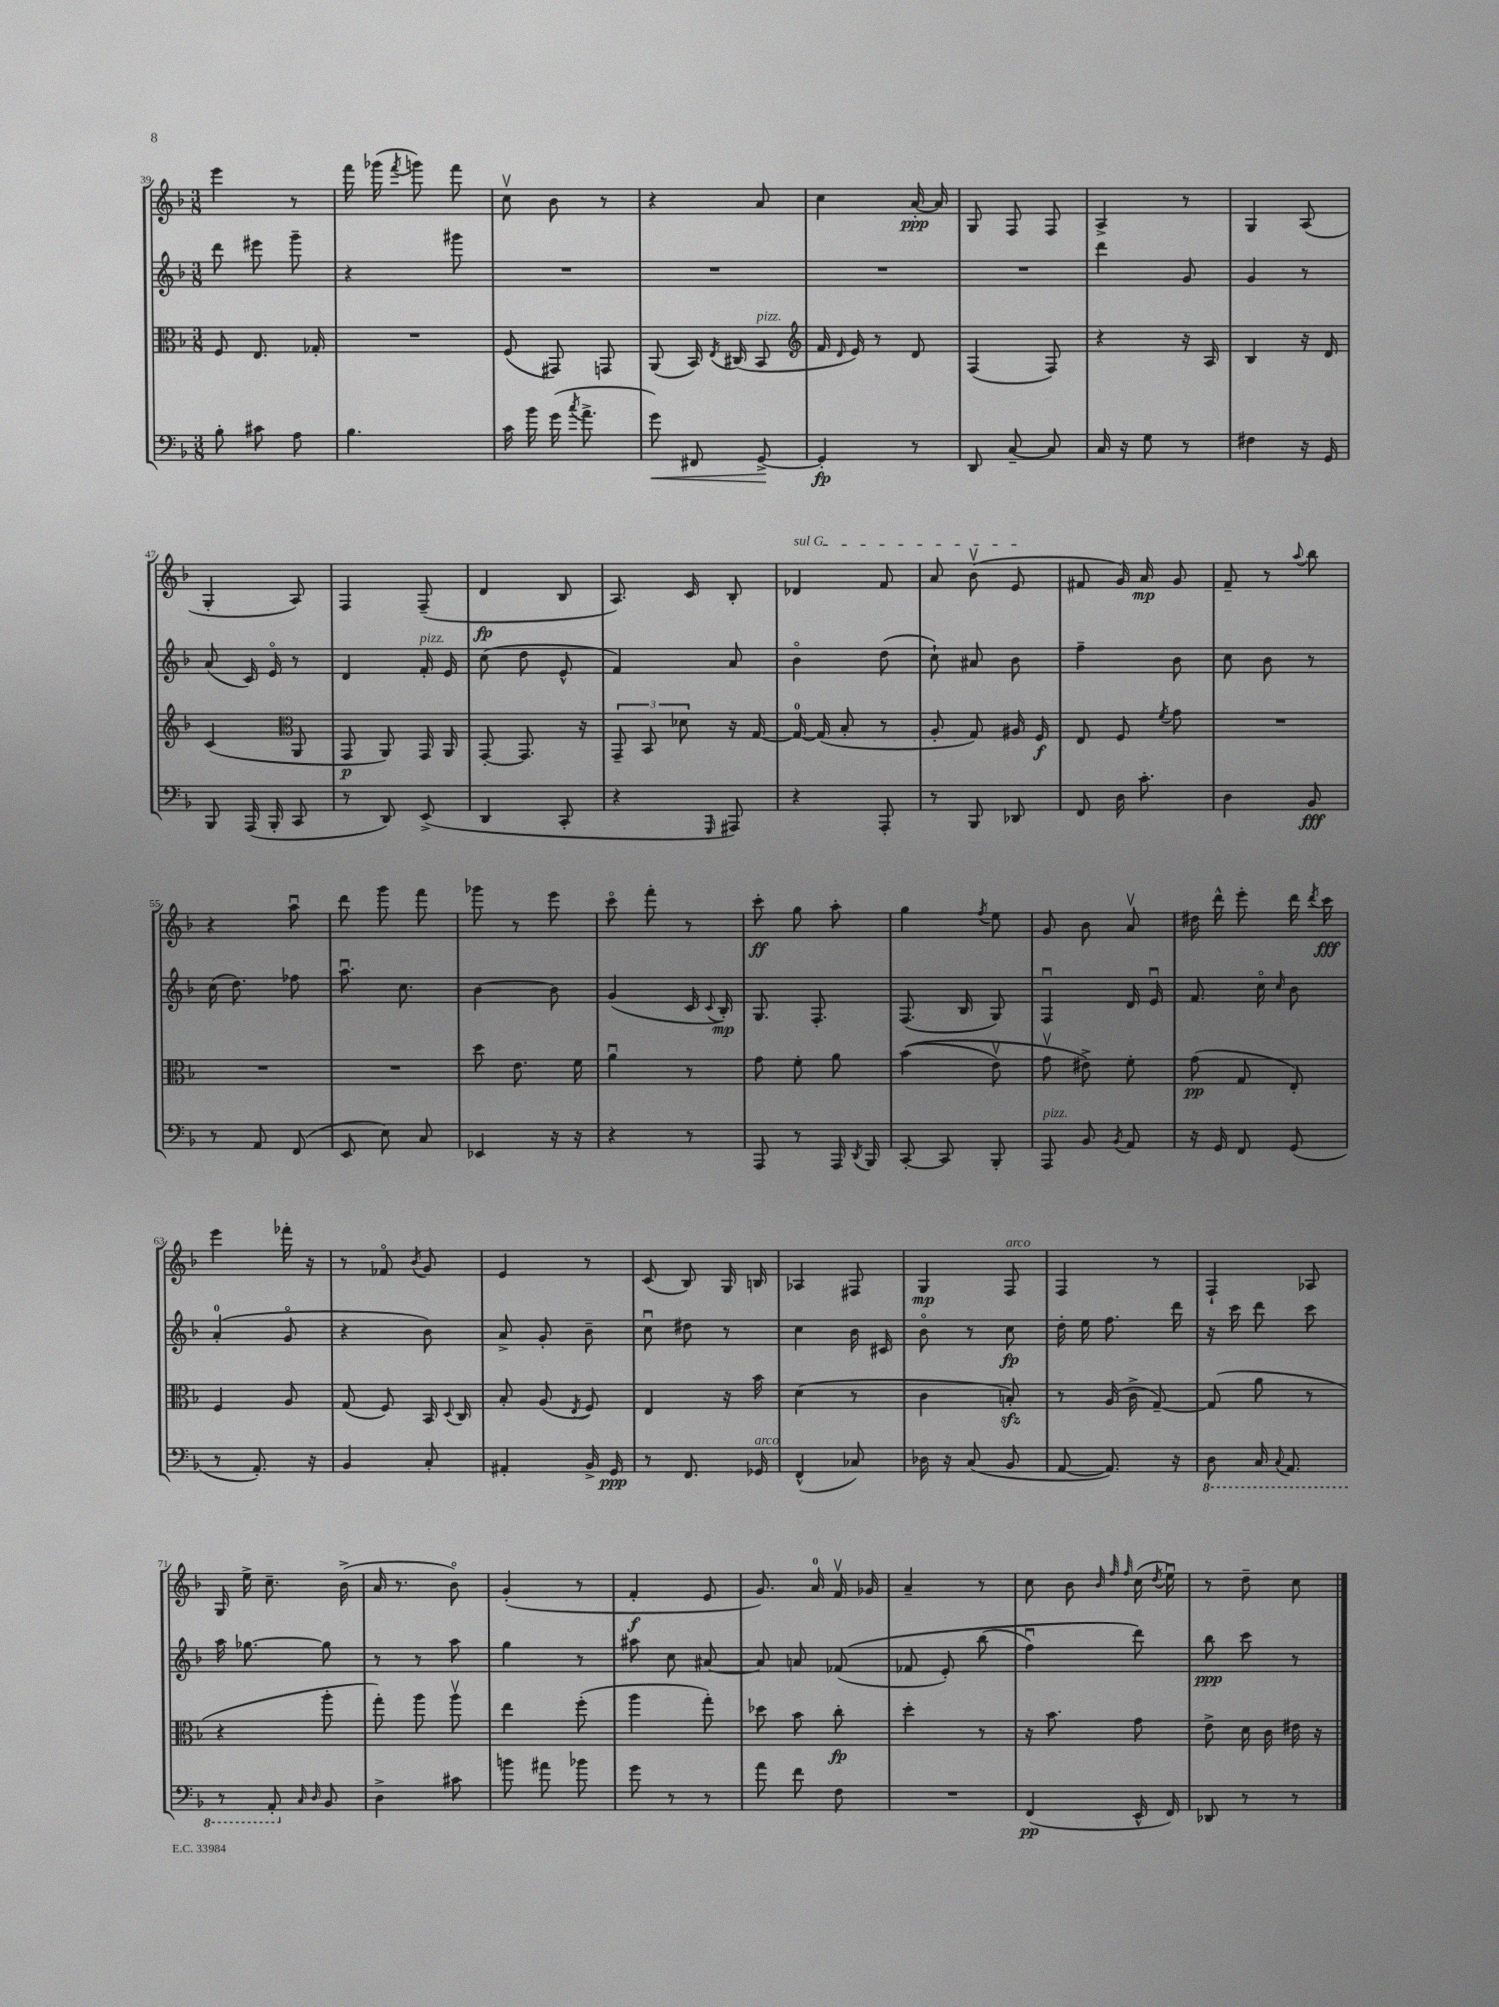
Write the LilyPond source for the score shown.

<<
\new StaffGroup <<
\new Staff = "s0" {
    \clef treble \key f \major \numericTimeSignature \time 3/8
    \autoBeamOff e'''4 r8 |
    f'''16 ges'''16( \acciaccatura { f'''8 } g'''8) f'''8 |
    c''8\upbow bes'8 r8 |
    r4 a'8 |
    c''4 a'16~-.\ppp a'16 |
    g8 f8 f8 |
    a4-> r8 |
    g4 a8( |
    g4-. a8) |
    f4 f8--( |
    d'4\fp bes8 |
    a8.) c'16 bes8-. |
    \once \override TextSpanner.bound-details.left.text = \markup { \italic "sul G" } des'4\startTextSpan f'8 |
    a'8 bes'8\upbow( e'8\stopTextSpan |
    fis'8 g'16) a'16\mp g'8 |
    f'8-- r8 \appoggiatura { a''8 } bes''8 |
    r4 a''8\downbow |
    d'''8 g'''8 f'''8 |
    ges'''8 r8 e'''8 |
    c'''8\flageolet f'''8-. r8 |
    c'''8-.\ff g''8 a''8-. |
    g''4 \acciaccatura { f''8 } e''8 |
    g'8 bes'8 a'8\upbow |
    dis''16 d'''16-^ e'''8-. d'''16 \acciaccatura { d'''8 } c'''16\fff |
    e'''4 fes'''16-. r16 |
    r8 fes'8\flageolet \acciaccatura { bes'8 } g'8 |
    e'4 r8 |
    c'8( bes8) g16 b16 |
    aes4 fis8 |
    g4\mp f8^\markup { \italic "arco" } |
    f4 r8 |
    f4-! aes8 |
    g16 e''16-> c''8.-- bes'16->( |
    a'16 r8. bes'8\flageolet) |
    g'4-.( r8 |
    f'4-.\f e'8 |
    g'8.) a'16-0 f'16\upbow ges'16 |
    a'4-- r8 |
    c''8 bes'8 \grace { bes'32 f''32 f''32 } c''16( \acciaccatura { d''8 } e''16\downbow) |
    r8 d''8-- c''8 \bar "|." |
}
\new Staff = "s1" {
    \clef treble \key f \major \numericTimeSignature \time 3/8
    \autoBeamOff d'''8 eis'''8 g'''8-- |
    r4 gis'''8 |
    R4. |
    R4. |
    R4. |
    R4. |
    d'''4 g'8 |
    g'4 r8 |
    a'8( c'16) e'16\flageolet r8 |
    d'4 f'16-.^\markup { \italic "pizz." } e'16 |
    c''8( d''8 e'8-^ |
    f'4) a'8 |
    bes'4\flageolet d''8( |
    c''8-!) ais'8 bes'8 |
    f''4-- bes'8 |
    c''8 bes'8 r8 |
    c''16( d''8.) fes''8 |
    a''8.\downbow c''8. |
    bes'4~ bes'8 |
    g'4( c'16 \appoggiatura { c'8 } bes16-.\mp) |
    g8. f8.-. |
    f8.( bes16 g8) |
    f4\downbow d'16 e'16\downbow |
    f'8. c''16\flageolet \grace { c''16 } bes'8 |
    a'4-0-.( g'8\flageolet |
    r4 bes'8) |
    a'8-> g'8-. bes'8-- |
    c''8\downbow dis''8 r8 |
    c''4 bes'16 cis'16 |
    bes'8\flageolet r8 c''8\fp |
    d''16-. e''16 f''8. d'''16 |
    r16 c'''16 d'''8 c'''8 |
    a''16 ges''8.~ ges''8 |
    r8 r8 a''8 |
    g''4 r8 |
    ais''8 c''8 ais'8~ |
    ais'8 a'8 fes'8(\( |
    fes'8 e'8-.) bes''8( |
    f''4\downbow) d'''8\) |
    bes''8\ppp c'''8 r8 \bar "|." |
}
\new Staff = "s2" {
    \clef alto \key f \major \numericTimeSignature \time 3/8
    \autoBeamOff f8 e8. ges16-. |
    R4. |
    f8( gis,8) g,8 |
    a,8( bes,16) \acciaccatura { e8 } cis16( bes,8^\markup { \italic "pizz." } |
    \clef treble f'16 \grace { d'16 } e'16) r8 d'8 |
    f4( f8) |
    r4 r16 a16 |
    bes4 r16 d'16 |
    c'4( \clef alto a,8 |
    g,8\p a,8) g,16 a,16 |
    g,8~-. g,8. r16 |
    \tuplet 3/2 { g,8-- bes,8 des'8 } r16 g16~ |
    g16-0~ g16( bes8-. r8 |
    a8-. g8) ais16 f16\f |
    e8 f8 \acciaccatura { f'8 } g'8 |
    R4. |
    R4. |
    R4. |
    d''8 e'8. f'16 |
    a'4\downbow r8 |
    g'8 f'8-. a'8 |
    bes'4(\( e'8\upbow) |
    g'8\upbow eis'8->\) f'8-. |
    g'8\pp( g8 e8-.) |
    f4 a8 |
    g8( f8) bes,16 \appoggiatura { d8 } c16 |
    bes8-. a8( \acciaccatura { e8 } f8) |
    e4 r16 bes'16 |
    d'4( r8 |
    c'4 b8-.\sfz) |
    r8 a16( c'16-> g8~--) |
    g8( a'8 r8 |
    r4 a''8-. |
    g''8-.) a''8 a''8\upbow |
    e''4 f''8-.( |
    a''4 g''8-.) |
    des''8 bes'8 c''8-.\fp |
    d''4-. r8 |
    r16 bes'8. g'8 |
    e'8-> d'16 c'16 eis'16 r16 \bar "|." |
}
\new Staff = "s3" {
    \clef bass \key f \major \numericTimeSignature \time 3/8
    \autoBeamOff bes8-. cis'8 a8 |
    bes4. |
    c'16 bes'16 g'16( \acciaccatura { c''8 } a'8.-> |
    g'8\<) fis,8 g,8~->\! |
    g,4-.\fp r8 |
    d,8 c8~-- c8 |
    c16 r16 g8 r8 |
    fis4 r16 g,16 |
    bes,,8 a,,16( bes,,16-. c,8 |
    r8 d,8) e,8->( |
    d,4 c,8-. |
    r4 \grace { g,,16 } ais,,8) |
    r4 a,,8-. |
    r8 bes,,8 des,8 |
    f,8 d16 c'8.-. |
    d4 bes,8\fff |
    r8 a,8 f,8( |
    e,8 e8) c8 |
    ees,4 r16 r16 |
    r4 r8 |
    a,,8 r8 a,,16 \acciaccatura { d,8 } bes,,16 |
    c,8~-. c,8 bes,,8-. |
    a,,8^\markup { \italic "pizz." } bes,8 \acciaccatura { bes,8 } a,8 |
    r16 g,16 f,8 g,8( |
    r8 a,8.-.) r16 |
    bes,4 c8-. |
    ais,4-. bes,16-> g,16\ppp |
    r8 f,8. ges,16^\markup { \italic "arco" } |
    f,4-^( ces8) |
    des16 r16 c8( bes,8 |
    a,8~ a,8.) r16 |
    \ottava #-1 d,8 c,16 \appoggiatura { c,8 } a,,8. |
    r8 a,,8-. \ottava #0 \grace { c16 d16 } bes,8 |
    d4-> cis'8 |
    b'8 ais'8 bes'8 |
    g'8 r8 r8 |
    a'8 f'8 f8 |
    R4. |
    f,4\pp( e,16-^ f,16) |
    des,8 r8 r8 \bar "|." |
}
>>
>>
\layout { \context { \Score currentBarNumber = #39 } }
